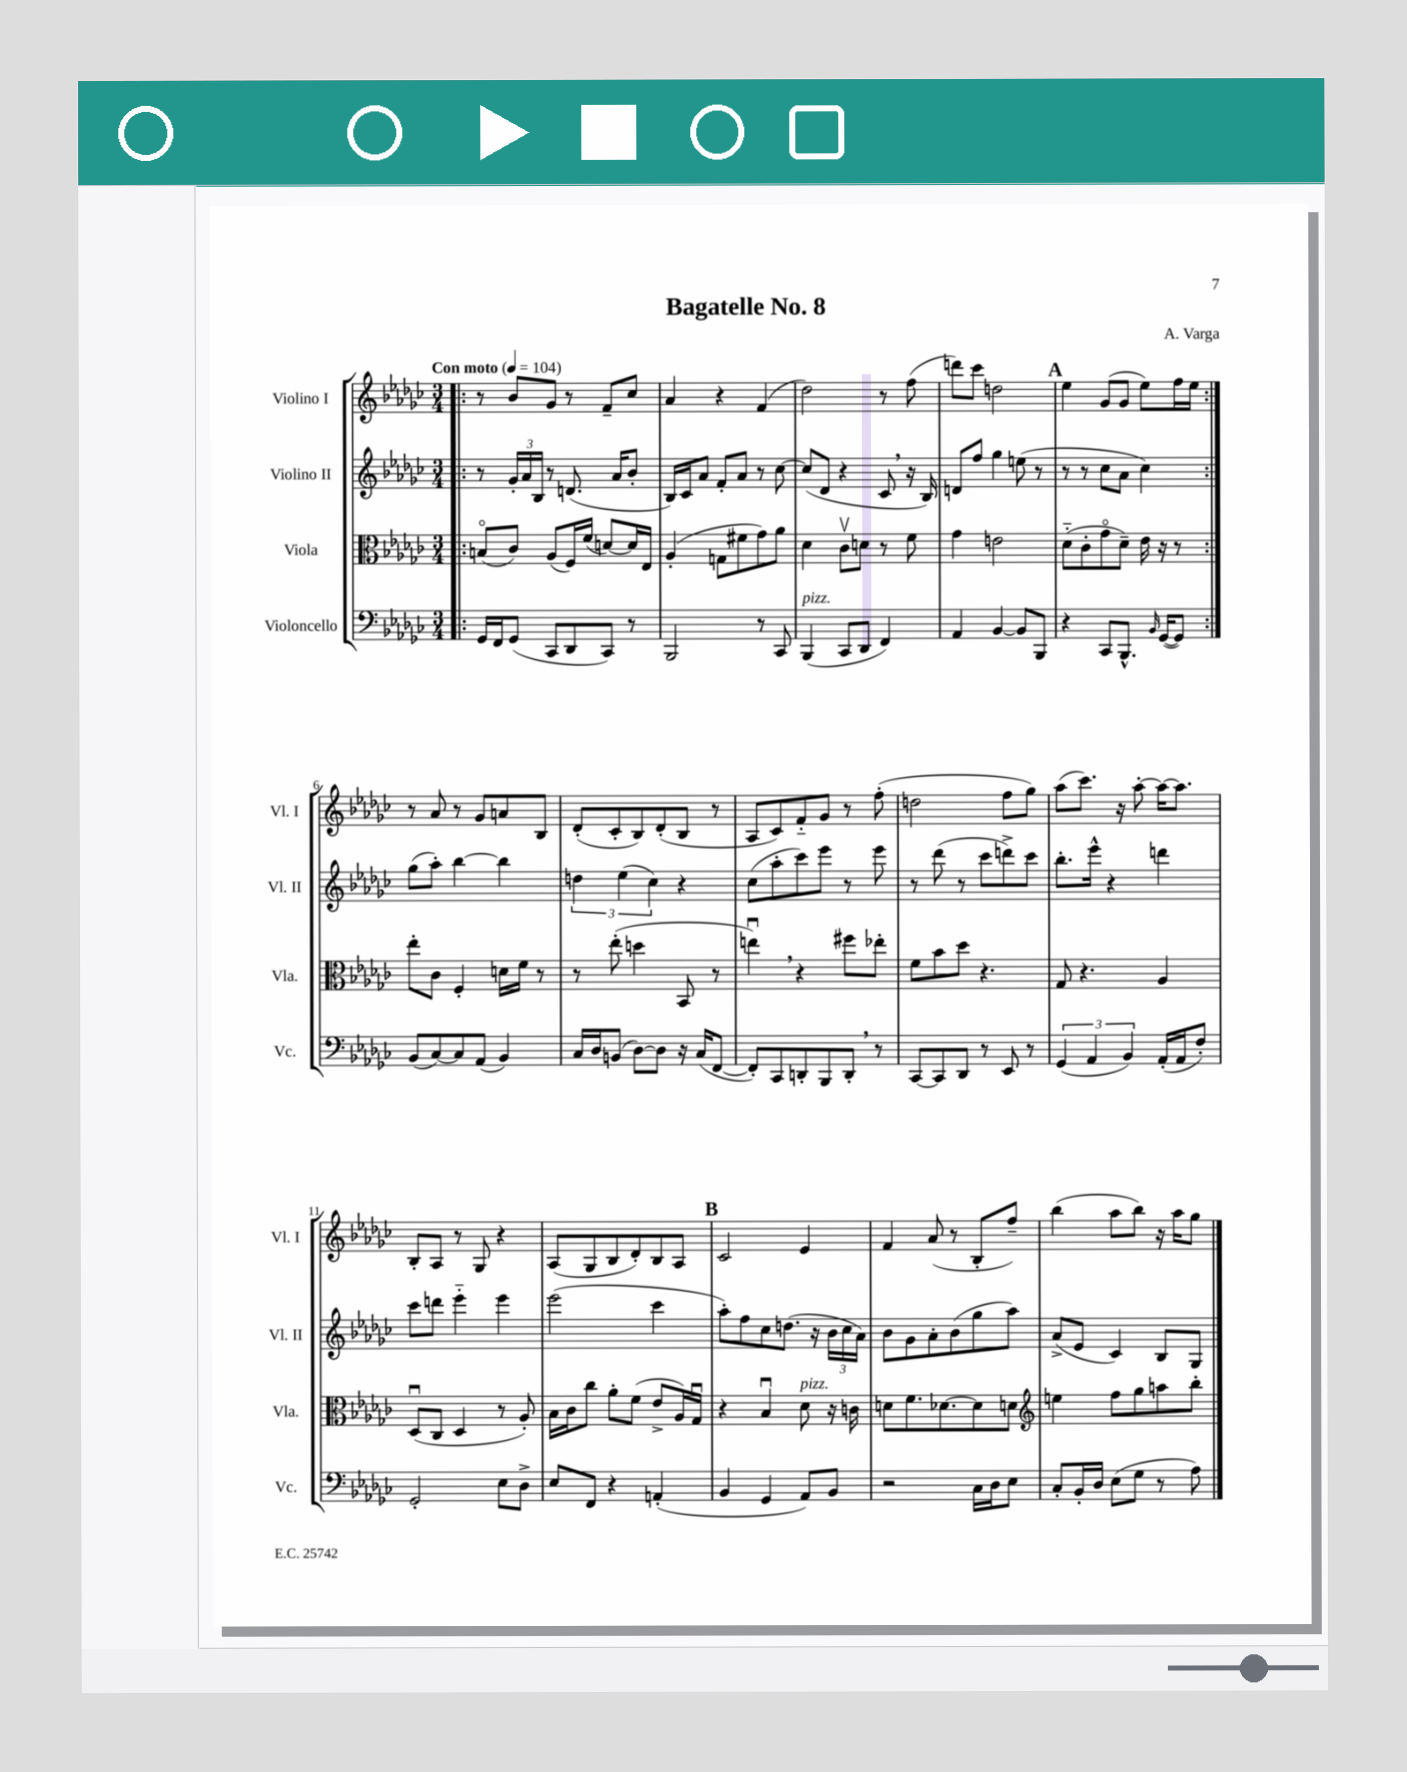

**kern	**kern	**kern	**kern
*part4	*part3	*part2	*part1
*staff4	*staff3	*staff2	*staff1
*I"Violoncello	*I"Viola	*I"Violino II	*I"Violino I
*I'Vc.	*I'Vla.	*I'Vl. II	*I'Vl. I
*clefF4	*clefC3	*clefG2	*clefG2
*k[b-e-a-d-g-c-]	*k[b-e-a-d-g-c-]	*k[b-e-a-d-g-c-]	*k[b-e-a-d-g-c-]
*M3/4	*M3/4	*M3/4	*M3/4
*MM104	*MM104	*MM104	*MM104
=1!|:	=1!|:	=1!|:	=1!|:
!	!	!	!LO:TX:a:B:t=Con moto
16GG-/LL	(8Bn/L	8r	8r
16FF/J	.	.	.
(8GG-/J	8c-/J)	24g-'/LL	8b-/L
.	.	24a-/	.
.	.	24B-/JJ	.
8CC-/L	(8A-/L	8r	8g-/J
8DD-/	16F/L)	(8.dn/	8r
.	(16f/JJ	.	.
8CC-/J)	[8dn/L)	.	8f~/L
.	.	16a-/KL	.
8r	16d/L]	8b-'/J	8cc-/J
.	16E-/JJ	.	.
=2	=2	=2	=2
2BBB-/	(4A-'/	16B-/LL)	4a-/
.	.	16c-/J	.
.	.	8a-/J	.
.	8Gn\L	8f'/L	4r
.	8f#X\	8a-/J	.
8r	8g-\)	8r	(4f/
8CC-/	8a-\J	[8cc-\	.
=3	=3	=3	=3
!LO:TX:a:i:t=pizz.	!	!	!
(4BBB-/	4d-\	(8cc-/L]	2dd-\)
.	.	8d-/J	.
8CC-/L	8c-v\L	4r	.
8DD-/J	8dn\J	.	.
4FF/)	8r	8c-,/	8r
.	8f\	16r	(8ff\
.	.	16B-/)	.
=4	=4	=4	=4
4AA-/	4g-\	8dn/L	8dddn\L)
.	.	8ff/J	8ccc-\J
[4BB-/	2en\	4gg-\	2ddn\
8BB-/L]	.	(8een\	.
8BBB-/J	.	8r	.
!!LO:REH:place=s1:t=A
=5	=5	=5	=5
4r	(8d-\L	8r	4ee-\
.	8c-'\	8r	.
8CC-/L	8g-\	8cc-\L	(8g-/L
8.BBB-^^/J	8d-~\J)	8a-\J	8g-/J
.	16e-\	4cc-\)	8ee-\L)
16qqBB-/	.	.	.
([16GG-/KL	16r	.	.
8GG-/J])	8r	.	16ff\L
.	.	.	16ee-\JJ
!!LO:LB:g=z
=6:|!	=6:|!	=6:|!	=6:|!
(8BB-/L	8ee-'\L	(8gg-\L	8r
[8C-/)	8c-\J	8aa-'\J)	8a-/
8C-/]	4F'/	[4bb-\	8r
(8AA-/J	.	.	8g-/L
4BB-/)	16dn\LL	4bb-\]	8an/
.	16f\JJ	.	.
.	8r	.	8B-/J
=7	=7	=7	=7
16C-/LL	8r	6ddn\	(8d-'/L
16D-/J	.	.	.
(8BBn/J	(8ee-'\	.	8c-'/
.	.	(6ee-\	.
[8D-\L)	4ddn\	.	8B-/)
.	.	6cc-\)	.
8D-\J]	.	.	(8d-'/
16r	8BB-/	4r	8B-/J
(16C-/KL	.	.	.
[8FF/J	8r	.	8r
=8	=8	=8	=8
8FF'/L])	4eenu,\)	(8cc-\L	8A-/L
8CC-/	.	8aa-'\	8c-/)
8DDn'/	4r	8ccc-\)	8f/
8BBB-/	.	8eee-\J	8g-/J
8DD',/J	8ff#X\L	8r	8r
8r	8ee-X'\J	8eee-\	(8ff'\
=9	=9	=9	=9
[8CC-/L	8f\L	8r	2ddn\
8CC-/]	8b-\	(8ddd-\	.
8DD-/J	8dd-\J	8r	.
8r	4.r	8ccc-\L	.
8EE-/	.	8dddn^\)	8ff\L
8r	.	8ccc-\J	8gg-\J)
=10	=10	=10	=10
(6GG-/	8G-/	8.bb-'\L	(8aa-\L
.	4.r	.	8.ccc-\J)
6AA-/	.	.	.
.	.	16eee-^^\Jk	.
.	.	4r	.
.	.	.	16r
6BB-/)	.	.	.
.	.	.	[8aa-'\
(16AA-'/LL	4A-/	4dddn\	16aa-\KL_
16AA-/J	.	.	8.aa-\J]
8F'/J)	.	.	.
!!LO:LB:g=z
=11	=11	=11	=11
2GG-'/	(8D-u/L	8ccc-\L	8B-'/L
.	8C-/J	8dddn\J	8A-/J
.	4D-/	4eee-\	8r
.	.	.	8G-/
8E-\L	8r	4eee-\	4r
8D-^\J	8A-'/)	.	.
=12	=12	=12	=12
8E-/L	16B-\LL	(2eee-\	(8A-/L
.	16c-\J	.	.
8FF/J	8cc-\J	.	8G-/
4r	8a-'\L	.	8B-/
.	(8f\J	.	8d-'/)
(4AAn'/	8e-^/L	4ccc-\	8B-/
.	16A-/L)	.	8A-/J
.	16G-u/JJ	.	.
!!LO:REH:place=s1:t=B
=13	=13	=13	=13
4BB-/	4r	8aa-'\L)	2c-/
.	.	8ff\	.
4GG-/	4B-u/	8cc-\	.
.	.	(8.ddn\J	.
!	!LO:TX:a:i:t=pizz.	!	!
8AA-/L)	8d-\	.	4e-/
.	.	16r	.
8BB-/J	16r	24b-\LL	.
.	.	24cc-\	.
.	16cn\	.	.
.	.	24a-\JJ)	.
=14	=14	=14	=14
2r	8dn\L	8b-\L	4f/
.	8.f\	8g-\	.
.	.	8a-'\	(8a-/
.	[8.d-X\	.	.
.	.	(8b-\	8r
16C-\LL	8d-\]	8gg-\	8B-'/L
16D-\J	.	.	.
8E-\J	8dn\J	8aa-\J)	8ff~/J)
=15	=15	=15	=15
*	*clefG2	*	*
8C-'/L	4een\	(8a-^/L	(4bb-\
16BB-'/L	.	8e-/J	.
16D-/JJ	.	.	.
(8E-\L	8ff\L	4c-/)	8aa-\L
8G-\J	8gg-\	.	8bb-\J)
8r	8aan\	8B-/L	16r
.	.	.	16aa-\KL
8A-\)	8bb-'\J	8G-/J	8gg-\J
==	==	==	==
*-	*-	*-	*-
